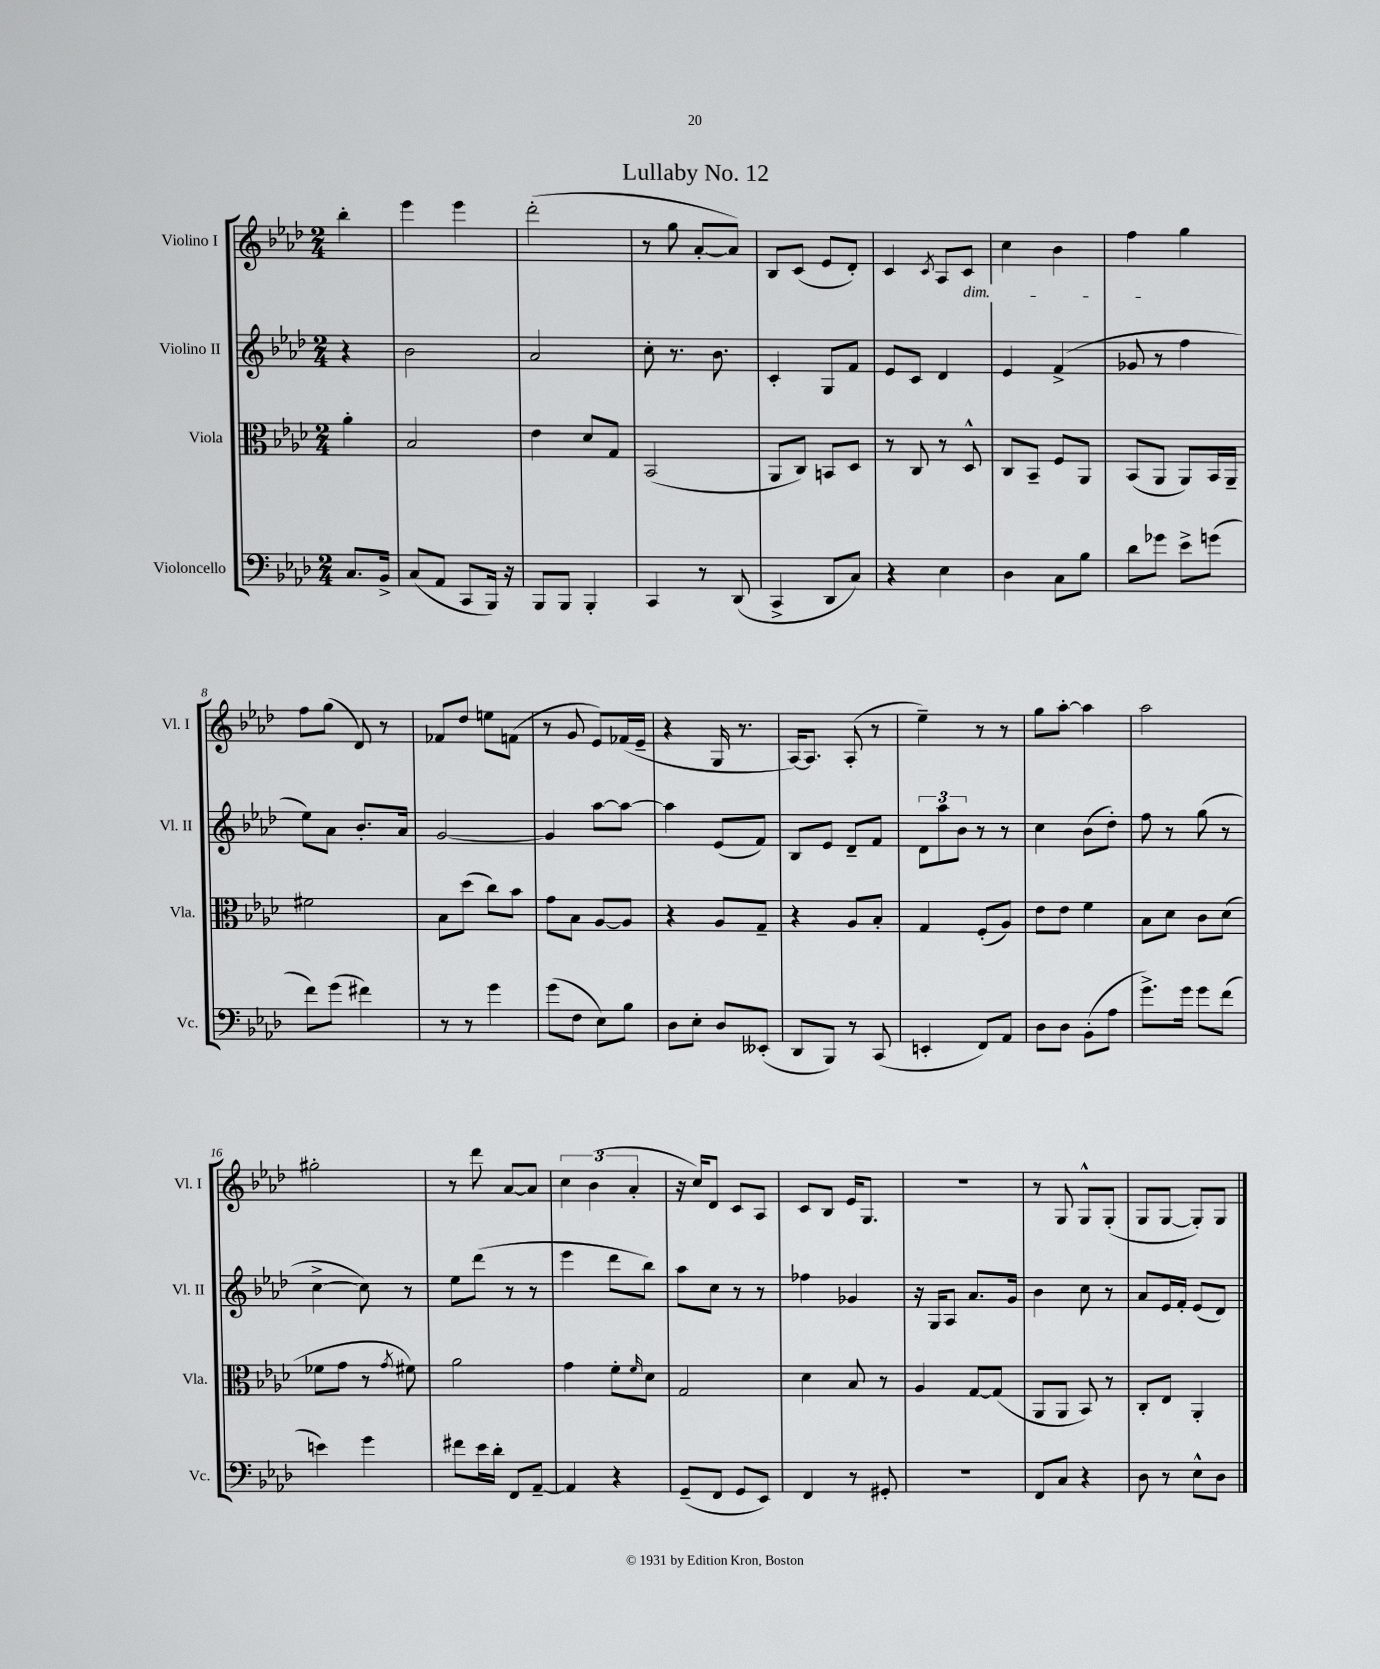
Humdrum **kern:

**kern	**kern	**kern	**kern
*part4	*part3	*part2	*part1
*staff4	*staff3	*staff2	*staff1
*I"Violoncello	*I"Viola	*I"Violino II	*I"Violino I
*I'Vc.	*I'Vla.	*I'Vl. II	*I'Vl. I
*clefF4	*clefC3	*clefG2	*clefG2
*k[b-e-a-d-]	*k[b-e-a-d-]	*k[b-e-a-d-]	*k[b-e-a-d-]
*M2/4	*M2/4	*M2/4	*M2/4
=	=	=	=
8.C/L	4a-'\	4r	4bb-'\
16BB-^/Jk	.	.	.
=1	=1	=1	=1
(8C/L	2B-/	2b-\	4eee-\
8AA-/J	.	.	.
8CC/L	.	.	4eee-\
16BBB-/Jk)	.	.	.
16r	.	.	.
=2	=2	=2	=2
8BBB-/L	4e-\	2a-/	(2ddd-'\
8BBB-/J	.	.	.
4BBB-'/	8d-/L	.	.
.	8G/J	.	.
=3	=3	=3	=3
4CC/	(2BB-/	8cc'\	8r
.	.	8.r	8gg\
8r	.	.	[8a-'/L
.	.	8.b-\	.
(8DD-/	.	.	8a-/J])
=4	=4	=4	=4
4CC^/	8AA-/L	4c'/	8B-/L
.	8C/J)	.	(8c/J
8DD-/L	8BBn/L	8G/L	8e-/L
8C/J)	8D-/J	8f/J	8d-'/J)
=5	=5	=5	=5
4r	8r	8e-/L	4c/
.	8C/	8c/J	.
.	.	.	8qc/
4E-\	8r	4d-/	8A-/L
!	!	!	!LO:TX:b:i:t=dim.
.	8D-^^/	.	8c/J
=6	=6	=6	=6
4D-\	8C/L	4e-/	4cc\
.	8BB-~/J	.	.
8C\L	8F/L	(4f^/	4b-\
8B-\J	8AA-/J	.	.
=7	=7	=7	=7
8d-\L	(8BB-/L	8g-X/	4ff\
8g-X\J	8AA-/J	8r	.
8e-^\L	8AA-/L)	4ff\	4gg\
(8gn\J	16BB-/L	.	.
.	16AA-~/JJ	.	.
!!LO:LB:g=z
=8	=8	=8	=8
8f\L)	2f#X\	8ee-\L)	8ff\L
(8g\J	.	8a-\J	(8gg\J
4f#X\)	.	8.b-'/L	8d-/)
.	.	.	8r
.	.	16a-/Jk	.
=9	=9	=9	=9
8r	8B-\L	[2g/	8f-X/L
8r	(8dd-\J	.	8dd-/J
4g\	8cc\L)	.	8een\L
.	8b-\J	.	(8fn\J
=10	=10	=10	=10
(8g\L	8g\L	4g/]	8r
8F\J	8B-\J	.	8g/
8E-\L)	[8A-/L	[8aa-\L	8e-/L)
8B-\J	8A-/J]	8aa-\J_	(16f-X/L
.	.	.	16e-~/JJ
=11	=11	=11	=11
8D-\L	4r	4aa-\]	4r
8E-'\J	.	.	.
8D-/L	8A-/L	(8e-/L	16G/
.	.	.	8.r
(8EE--X'/J	8G~/J	8f/J)	.
=12	=12	=12	=12
8DD-/L	4r	8B-/L	[16A-/KL)
.	.	.	8.A-/J]
8BBB-/J)	.	8e-/J	.
8r	8A-/L	8d-~/L	(8A-'/
(8CC/	8B-'/J	8f/J	8r
=13	=13	=13	=13
4EEn'/	4G/	12d-\L	4ee-~\)
.	.	12aa-\	.
.	.	12b-\J	.
8FF/L)	(8F'/L	8r	8r
8AA-/J	8A-/J)	8r	8r
=14	=14	=14	=14
8D-\L	8e-\L	4cc\	8gg\L
8D-\J	8e-\J	.	[8aa-'\J
(8BB-'\L	4f\	(8b-\L	4aa-\]
8A-\J	.	8dd-'\J)	.
=15	=15	=15	=15
8.g^\L)	8B-\L	8ff\	2aa-\
.	8d-\J	8r	.
16g\Jk	.	.	.
8g\L	8c\L	(8gg\	.
(8f\J	(8d-\J	8r	.
!!LO:LB:g=z
=16	=16	=16	=16
4en\)	8f-X\L	[4cc^\	2gg#X'\
.	8g\J	.	.
4g\	8r	8cc\])	.
.	8qg/	.	.
.	8f#X\)	8r	.
=17	=17	=17	=17
8f#X\L	2a-\	8ee-\L	8r
16e-\L	.	(8ddd-\J	8ddd-\
16d-'\JJ	.	.	.
8FF/L	.	8r	[8a-/L
[8AA-~/J	.	8r	8a-/J]
=18	=18	=18	=18
4AA-/]	4g\	4eee-\	6cc\
.	.	.	(6b-\
4r	8f'\L	8ddd-\L	.
.	.	.	6a-'/
.	16qqf/	.	.
.	8d-\J	8bb-\J)	.
=19	=19	=19	=19
(8GG~/L	2G/	8aa-\L	16r
.	.	.	16cc/KL)
8FF/J	.	8cc\J	8d-/J
8GG/L	.	8r	8c/L
8EE-/J)	.	8r	8A-/J
=20	=20	=20	=20
4FF/	4d-\	4ff-X\	8c/L
.	.	.	8B-/J
8r	8B-/	4g-X/	16e-/KL
.	.	.	8.G/J
8GG#X'/	8r	.	.
=21	=21	=21	=21
2r	4A-/	16r	2r
.	.	16G/KL	.
.	.	8A-/J	.
.	[8G/L	8.a-/L	.
.	(8G/J]	.	.
.	.	16g/Jk	.
=22	=22	=22	=22
8FF/L	8AA-/L	4b-\	8r
8C/J	8AA-/J	.	8G/
4r	8BB-/)	8cc\	8G^^/L
.	8r	8r	(8G'/J
=23	=23	=23	=23
8D-\	8C'/L	8a-/L	8G/L
8r	8E-/J	16e-/L	[8G/J
.	.	16f'/JJ	.
8E-^^\L	4AA-'/	(8e-/L	8G'/L])
8D-\J	.	8d-/J)	8G/J
==	==	==	==
*-	*-	*-	*-
